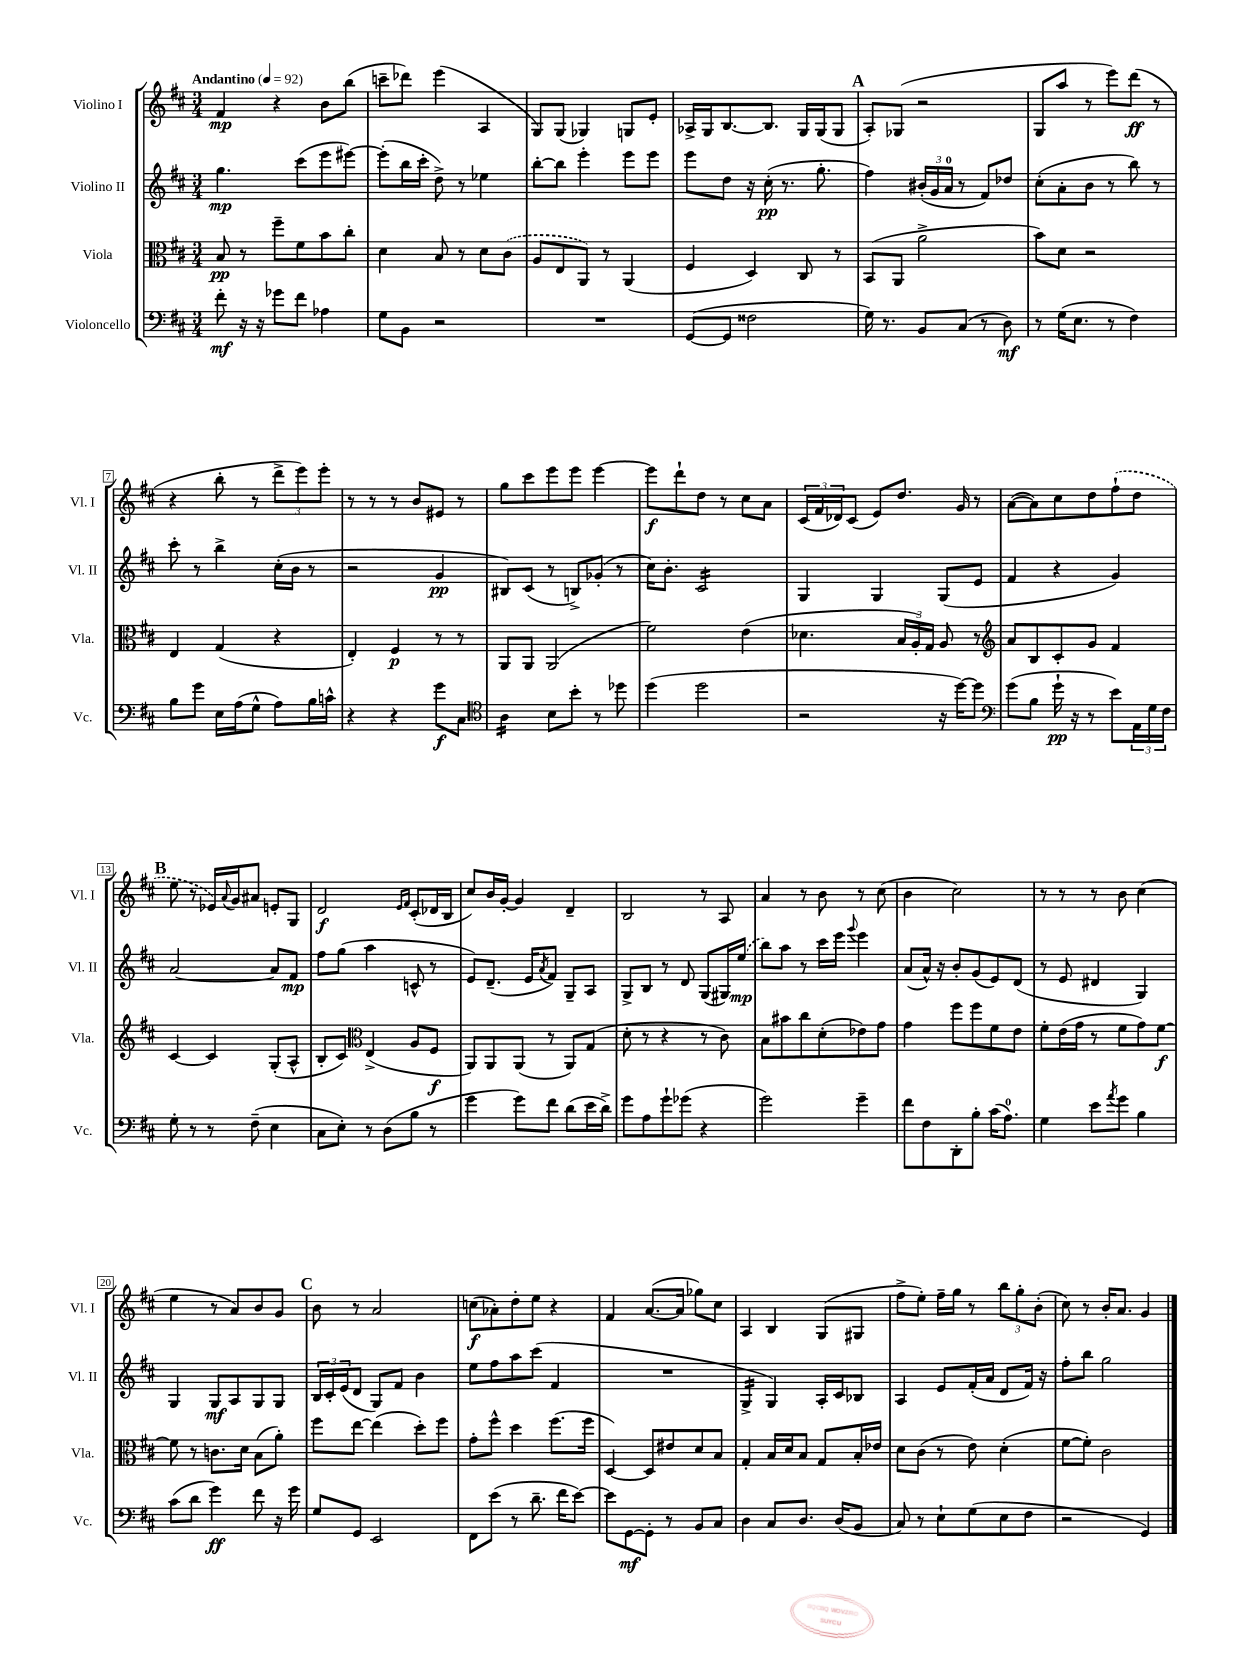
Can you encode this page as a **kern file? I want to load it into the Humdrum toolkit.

**kern	**kern	**kern	**kern
*staff4	*staff3	*staff2	*staff1
*clefF4	*clefC3	*clefG2	*clefG2
*k[f#c#]	*k[f#c#]	*k[f#c#]	*k[f#c#]
*M3/4	*M3/4	*M3/4	*M3/4
*MM92	*MM92	*MM92	*MM92
8f#'	8B	4.gg	4f#
16r	8r	.	.
16r	.	.	.
8g-	8ff#~	.	4r
8f#	8f#	(8ccc#	.
4A-	8b	8eee	8b
.	8cc#'	[8eee#)	(8bb
=	=	=	=
8G	4d	(8eee#']	8ccc~
8BB	.	16bb	8ddd-)
.	.	16ccc#'	.
2r	8B	8dd^)	(4eee
.	8r	8r	.
.	8d	4ee-	4A
.	(8c#	.	.
=	=	=	=
2.r	8A	[8bb'	8G)
.	8E	8bb]	(8G
.	8AA)	4eee'	4G-)
.	8r	.	.
.	(4AA	8eee	8G
.	.	8eee	8e'
=	=	=	=
([8GG	4F#	8eee	16A-^
.	.	.	16G
8GG]	.	8dd	[8.B
2F##	4D)	16r	.
.	.	(16cc#'	8.B]
.	.	8.r	.
.	8C#	.	16G
.	.	8.gg'	(16G
.	8r	.	8G
=	=	=	=
16G)	(8BB	4ff#)	8A')
8.r	.	.	.
.	8AA	.	(8G-
8BB	2a^	(24b#'	2r
.	.	24g	.
.	.	24a	.
(8C#	.	8r	.
8r	.	8f#)	.
8D)	.	8dd-	.
=	=	=	=
8r	8b)	(8cc#'	8G
(16G	8d	8a'	8aa
8.E	.	.	.
.	2r	8b	8r
8r	.	8r	8eee)
4F#)	.	8bb)	(8ddd
.	.	8r	8r
=	=	=	=
8B	4E	8ccc#'	4r
8g	.	8r	.
16E	(4G	4bb^	8bb'
(16A	.	.	.
8G^^	.	.	8r
8A)	4r	(16cc#'	12ddd^
.	.	16b	.
.	.	.	12eee)
16B	.	8r	.
.	.	.	12eee'
16c^^	.	.	.
=	=	=	=
4r	4E')	2r	8r
.	.	.	8r
4r	4F#	.	8r
.	.	.	8b
8g	8r	4g	8e#
8C#	8r	.	8r
=	=	=	=
*clefC4	*	*	*
4A	8AA	8B#)	8gg
.	8AA	(8c#	8ccc#
8B	(2AA	8r	8eee
8b'	.	8B^)	8eee
8r	.	(8g-'	[4eee
8dd-	.	8r	.
=	=	=	=
(4dd	2f#)	16cc#)	8eee]
.	.	8.b'	.
.	.	.	8ddd`
2dd	.	2c#	8dd
.	.	.	8r
.	(4e	.	8cc#
.	.	.	8a
=	=	=	=
2r	4.d-	4G	(24c#
.	.	.	24f#
.	.	.	24d-)
.	.	.	(8c#
.	.	4G	8e)
.	24B	.	8.dd
.	24A')	.	.
.	24G	.	.
16r	8A	(8G	.
[16dd)	.	.	16g
8dd]	8r	8e	8r
=	=	=	=
*clefF4	*clefG2	*	*
(8g	8a	4f#	([8a
8B	8B	.	8a])
16g`	8c#'	4r	8cc#
16r	.	.	.
8r	8g	.	8dd
8e)	4f#	4g)	(8ff#`
24AA	.	.	8dd
24G	.	.	.
24F#	.	.	.
=	=	=	=
8G'	[4c#	[2a	8ee
8r	.	.	8r
8r	4c#]	.	16e-)
.	.	.	8qqa
.	.	.	16g
(8F#~	.	.	8a#
4E	(8G'	8a]	8e'
.	8A^^	8f#	8G
=	=	=	=
8C#	8B'	8ff#	2d
8E')	8c#)	(8gg	.
*	*clefC3	*	*
8r	(4E^	4aa	.
(8D	.	.	.
.	.	.	16qqe
.	.	.	16qqf#
8B	8A	8c^^	(8c#'
8r	8F#	8r	16d-
.	.	.	16B
=	=	=	=
4g	8AA)	8e)	8cc#)
.	8AA	(8.d~	16b
.	.	.	[16g'
8g)	(8AA	.	4g]
.	.	16e	.
.	.	8qa	.
8f#	8r	8f#)	.
(8d	8AA)	8G~	4d~
16e	(8G	8A	.
16d^)	.	.	.
=	=	=	=
8g	8d'	8G^	2B
8A	8r	8B	.
8g`	4r	8r	.
(8g-	.	8d	.
4r	8r	(8G	8r
.	8c#)	16G#)	8A
.	.	(16ee	.
=	=	=	=
2g)	8B	8bb)	4a
.	8b#	8aa	.
.	8cc#	8r	8r
.	(8d'	16ccc#	8b
.	.	16eee	.
.	.	8qqggg	.
4g~	8e-)	4eee	8r
.	8g	.	(8cc#
=	=	=	=
8f#	4g	(8a	4b
8F#	.	16a^^)	.
.	.	16r	.
8DD'	8ff#	8b'	2cc#)
8B'	8ff#	(8g	.
(16c#	8f#	8e)	.
8.A)	.	.	.
.	8e	(8d	.
=	=	=	=
4G	8f#'	8r	8r
.	(16e	8e	8r
.	16g	.	.
8e	8r	4d#	8r
8qa	.	.	.
8g	8f#	.	8b
4B	8g)	4G)	(4cc#
.	[8f#	.	.
=	=	=	=
(8c#	8f#]	4G	4ee
8d	8r	.	.
4g)	8.c	8G	8r
.	.	8A	8a)
.	16d	.	.
8f#	(8B	8G	8b
16r	8a')	8G	8g
16g	.	.	.
=	=	=	=
8G	8ff#	24B	8b
.	.	24c#'	.
.	.	(24e	.
8GG	[8ee	8d	8r
2EE	(4ee]	8G)	2a
.	.	8f#	.
.	8dd')	4b	.
.	8ff#	.	.
=	=	=	=
8FF#	8g'	8ee	(8cc
(8e	8ff#^^	8ff#	8a-')
8r	4dd	8aa	8dd'
8.d~	.	(8ccc#	8ee
.	(8.ff#	4f#	4r
16f#	.	.	.
[8e)	.	.	.
.	16ff#	.	.
=	=	=	=
8e]	[4D)	2.r	4f#
[8GG	.	.	.
8GG']	8D]	.	([8.a
8r	8e#	.	.
.	.	.	16a]
8BB	8d	.	8gg-)
8C#	8B	.	8cc#
=	=	=	=
4D	4G'	4G^	4A
8C#	16B	4G)	4B
.	16d	.	.
8.D	8B	.	.
.	8G	16A'	(8G
(16D	.	16c#	.
8BB	16B'	8B-	8G#
.	16e-	.	.
=	=	=	=
8C#)	8d	4A	8ff#^
8r	(8c#	.	8ee')
8E`	8r	8e	16ff#~
.	.	.	16gg
(8G	8e)	(16f#'	8r
.	.	16a	.
8E	(4d'	8d	12bb
.	.	.	12gg'
8F#	.	16f#)	.
.	.	.	(12b'
.	.	16r	.
=	=	=	=
2r	[8f#	8ff#'	8cc#)
.	8f#'])	8bb	8r
.	2c#	2gg	16b'
.	.	.	8.a
4GG)	.	.	4g
==	==	==	==
*-	*-	*-	*-
